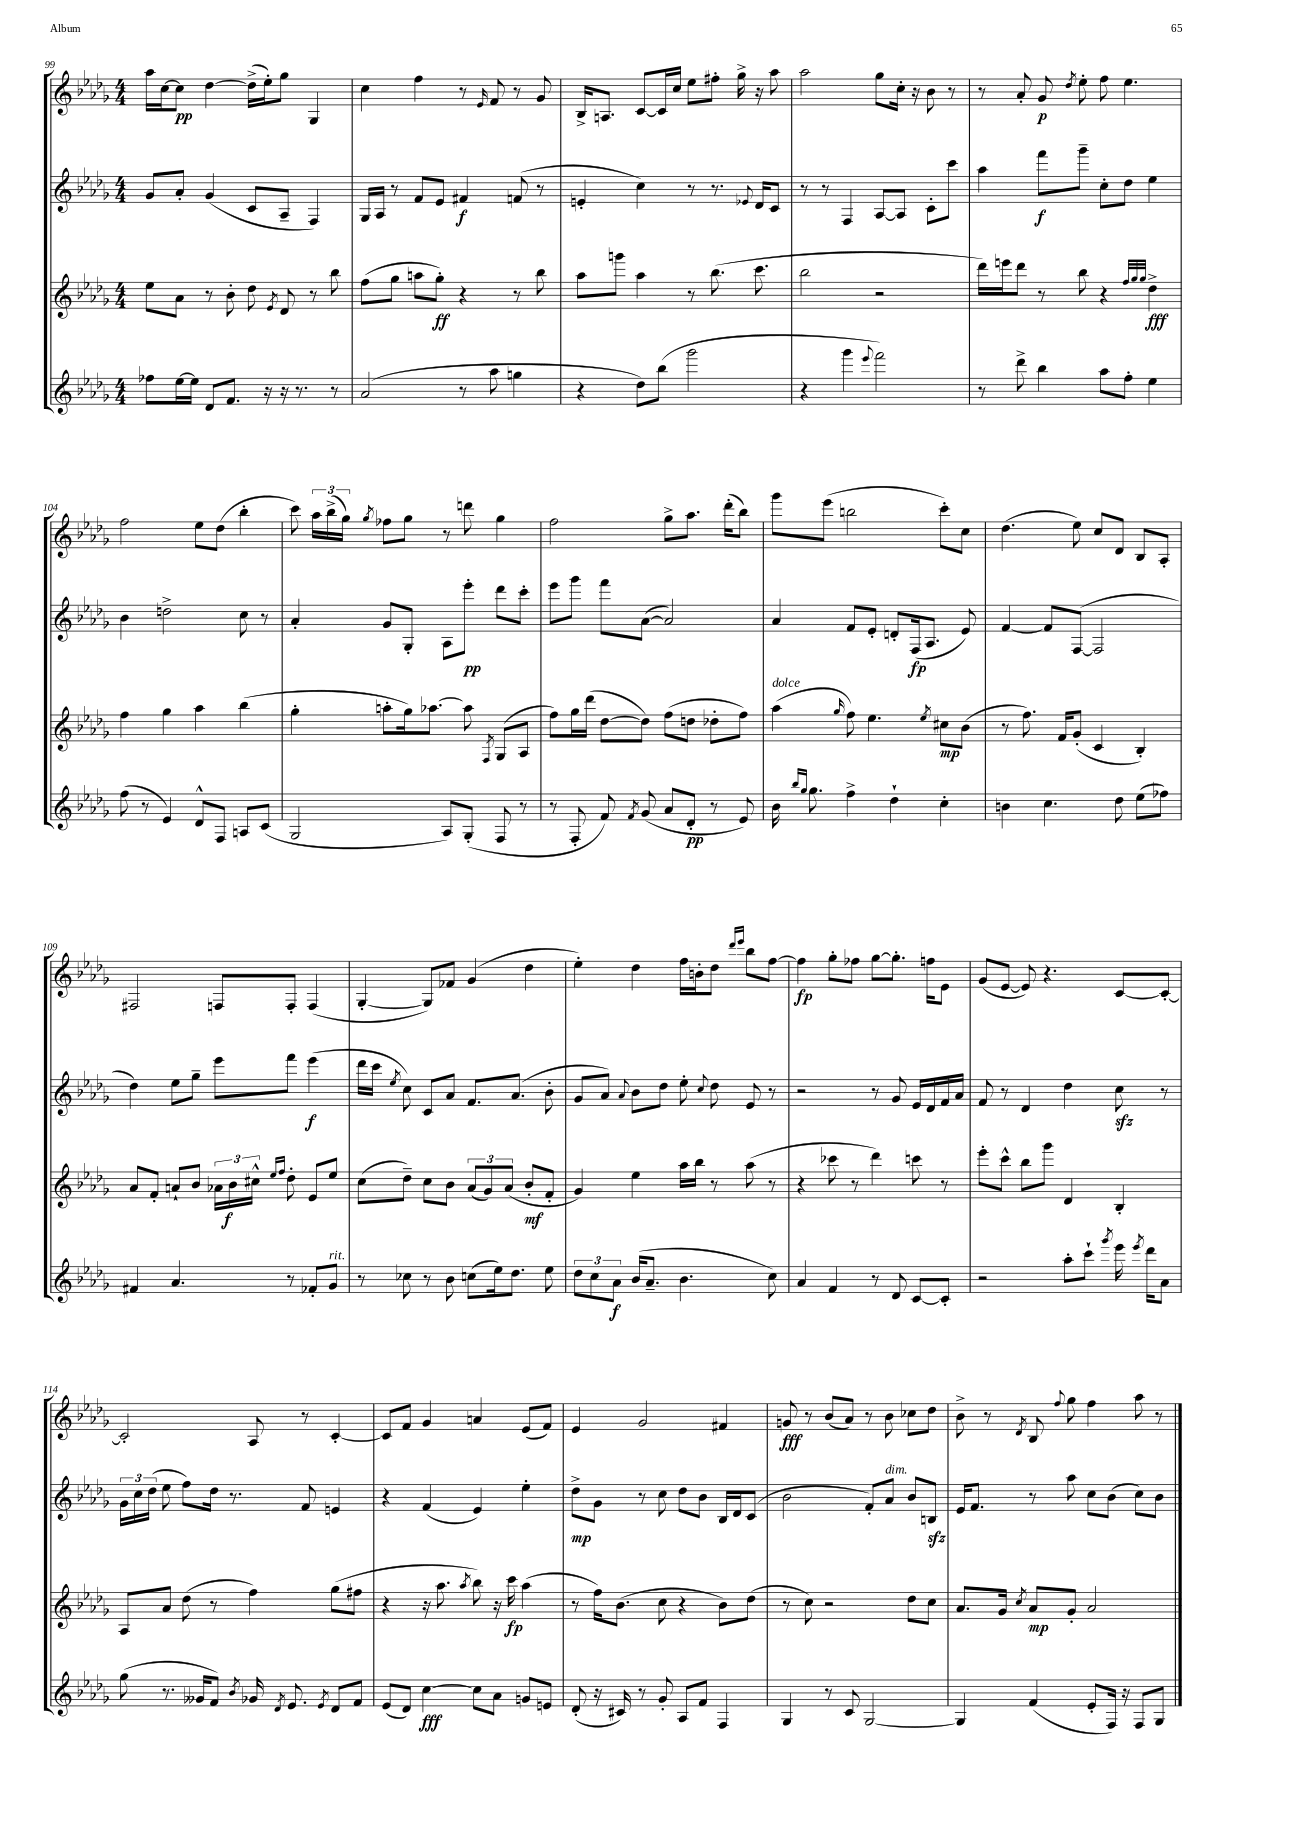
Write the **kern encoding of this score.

**kern	**kern	**kern	**kern
*staff4	*staff3	*staff2	*staff1
*clefG2	*clefG2	*clefG2	*clefG2
*k[b-e-a-d-g-]	*k[b-e-a-d-g-]	*k[b-e-a-d-g-]	*k[b-e-a-d-g-]
*M4/4	*M4/4	*M4/4	*M4/4
8ff-\L	8ee-\L	8g-/L	16aa-\LL
.	.	.	[16cc\J
[16ee-\L	8a-\J	8a-'/J	8cc\]J
16ee-\]JJ	.	.	.
8d-/L	8r	(4g-/	[4dd-\
8.f/J	8b-'\	.	.
.	8dd-\	8c/L	(16dd-^\]LL
16r	.	.	16ee-'\J)
.	8qe-/	.	.
16r	8d-/	8A-~/J	8gg-\J
8.r	.	.	.
.	8r	4F/)	4G-/
8r	8bb-\	.	.
=	=	=	=
(2a-/	(8ff\L	16G-/LL	4cc\
.	.	16A-/JJ	.
.	8gg-\J	8r	.
.	8aa\L	8f/L	4ff\
.	8gg-'\J)	8e-/J	.
8r	4r	4f#/	8r
.	.	.	16qqe-/
8aa-\	.	.	8f/
4gg\	8r	(8f/	8r
.	8bb-\	8r	8g-/
=	=	=	=
4r	8aa-\L	4e'/	16B-^/LK
.	.	.	8.A/J
.	8ggg\J	.	.
8dd-\L)	4aa-\	4cc\)	[8c/L
(8bb-\J	.	.	16c/]L
.	.	.	16cc/JJ
2ggg-\	8r	8r	8ee-\L
.	(8.bb-\	8.r	8ff#'\J
.	.	.	16gg-^\
.	.	8qqe-/	.
.	8.ccc\	16d-/LK	16r
.	.	8c/J	8aa-\
=	=	=	=
4r	2bb-\	8r	2aa-\
.	.	8r	.
4ggg-\	.	4F/	.
8qqeee-/	.	.	.
2fff\)	2r	[8A-/L	8gg-\L
.	.	8A-/]J	16cc'\Jk
.	.	.	16r
.	.	8c'\L	8b-\
.	.	8ccc\J	8r
=	=	=	=
8r	16ddd-\LL)	4aa-\	8r
.	16eee\J	.	.
8ddd-^\	8ddd-\J	.	8a-'/
4bb-\	8r	8fff\L	8g-/
.	.	.	8qdd-/
.	8bb-\	8ggg-~\J	8ee-'\
8aa-\L	4r	8cc'\L	8ff\
8ff'\J	.	8dd-\J	4.ee-\
.	32qqff/LLL	.	.
.	32qqgg-/	.	.
.	32qqgg-/JJJ	.	.
4ee-\	4dd-^\	4ee-\	.
=	=	=	=
(8ff\	4ff\	4b-\	2ff\
8r	.	.	.
4e-/)	4gg-\	2dd^\	.
8d-^^/L	4aa-\	.	8ee-\L
8F/J	.	.	(8dd-\J
8A/L	(4bb-\	8cc\	4bb-'\
(8c/J	.	8r	.
=	=	=	=
2G-/	4gg-'\	4a-'/	8ccc\)
.	.	.	24aa-\LL
.	.	.	(24bb-^\
.	.	.	24gg-\JJ)
.	.	.	8qgg-/
.	8aa'\L	8g-/L	8ff-\L
.	16gg-\k)	8G-'/J	8gg-\J
.	[8.aa-\J	.	.
8A-/L)	.	8A-\L	8r
(8G-'/J	8aa-\]	8eee-'\J	8ddd\
.	8qF/	.	.
8F/	(8G-/L	8ddd-\L	4gg-\
8r	8A-/J	8ccc'\J	.
=	=	=	=
8r	8ff\L)	8eee-\L	2ff\
8F'/	16gg-\L	8ggg-\J	.
.	(16ddd-\JJ	.	.
8f/)	[8dd-\L	8fff\L	.
8qf/	.	.	.
(8g-/	8dd-\]J)	([8a-\J	.
8a-/L	(8ff\L	2a-/])	8gg-^\L
8d-'/J	8dd\J	.	8.aa-\J
8r	8dd-'\L	.	.
.	.	.	(16ddd-'\LK
8e-/)	8ff\J)	.	8bb-\J)
=	=	=	=
16b-\	(4aa-\	4a-/	8ggg-\L
16qqbb-/LL	.	.	.
16qqgg-/JJ	.	.	.
8.gg-\	.	.	.
.	.	.	(8eee-\J
.	16qqgg-/	.	.
4ff^\	8ff\)	8f/L	2bb\
.	4.ee-\	8e-'/J	.
4dd-`\	.	8d'/L	.
.	.	(16F/k	.
.	.	8.A-/J	.
.	8qee-/	.	.
4cc'\	8cc#\L	.	8ccc'\L)
.	(8b-\J	8e-/)	8cc\J
=	=	=	=
4b\	8r	[4f/	(4.dd-\
.	8.ff\)	.	.
4.cc\	.	8f/]L	.
.	16f/LK	.	.
.	(8g-'/J	([8F/J	8ee-\)
.	4c/	2F/]	8cc/L
8dd-\	.	.	8d-/J
(8ee-\L	4B-'/)	.	8B-/L
8ff-\J)	.	.	8A-'/J
=	=	=	=
4f#/	8a-/L	4dd-\)	2F#/
.	8f'/J	.	.
4.a-/	8a`/L	8ee-\L	.
.	8b-/J	8gg-~\J	.
.	24a-\LL	8eee-\L	8F/L
.	24b-\	.	.
.	24cc#^^\JJ	.	.
.	16qqee-/LL	.	.
.	16qqff/JJ	.	.
8r	8dd-'\	8fff\J	8F'/J
8f-'/L	8e-/L	(4eee-\	(4F/
8g-/J	8ee-/J	.	.
=	=	=	=
8r	(8cc\L	16ddd-\LL	[4G-'/
.	.	16ccc\JJ	.
.	.	8qee-/	.
8cc-\	8dd-~\J)	8cc\)	.
8r	8cc\L	8c/L	8G-/]L)
8b-\	8b-\J	8a-/J	8f-/J
(8cc\L	(12a-/L	8.f/L	(4g-/
.	12g-/)	.	.
16ee-\k)	.	.	.
.	(12a-/J	.	.
8.dd-\J	.	(8.a-/J	.
.	8b-'/L	.	4dd-\
8ee-\	8f'/J	8b-'\	.
=	=	=	=
12dd-\L	4g-/)	8g-/L	4ee-'\)
12cc\	.	.	.
.	.	8a-/J)	.
12a-\J	.	.	.
.	.	8qqa-/	.
(16b-/LK	4ee-\	8b-\L	4dd-\
8.a-~/J	.	.	.
.	.	8dd-\J	.
4.b-\	16aa-\LL	8ee-'\	16ff\LL
.	16bb-\JJ	.	16b'\J
.	.	8qqcc/	.
.	8r	8dd-\	8dd-\J
.	.	.	16qqddd-/LL
.	.	.	16qqeee-/JJ
.	(8aa-\	8e-/	8bb-\L
8cc\)	8r	8r	[8ff\J
=	=	=	=
4a-/	4r	2r	4ff\]
4f/	8ccc-\	.	8gg-'\L
.	8r	.	8ff-\J
8r	4ddd-\)	8r	[8gg-\L
8d-/	.	8g-/	8.gg-'\]J
[8c/L	8ccc\	16e-/LL	.
.	.	16d-/	16ff\LK
8c'/]J	8r	16f/	8e-\J
.	.	16a-/JJ	.
=	=	=	=
2r	8eee-'\L	8f/	(8g-/L
.	8ccc^^\J	8r	[8e-/J
.	8bb-\L	4d-/	8e-/])
.	8ggg-\J	.	4.r
8aa-'\L	4d-/	4dd-\	.
8ccc`\J	.	.	.
8qggg-/	.	.	.
16eee-\	4B-'/	8cc\	[8c/L
8qeee-/	.	.	.
16ddd-\LK	.	.	.
8a-\J	.	8r	8c'/_J
=	=	=	=
(8gg-\	8A-/L	24g-\LL	2c'/]
.	.	24cc\	.
.	.	(24dd-\JJ	.
8.r	8a-/J	8ee-\	.
.	(8dd-\	8ff\L)	.
16g--/LK	.	.	.
8f/J)	8r	16dd-\Jk	.
.	.	8.r	.
8qb-/	.	.	.
16g-/	4ff\)	.	8A-/
8qd-/	.	.	.
8.e-/	.	.	.
.	.	8f/	8r
8qe-/	.	.	.
8d-/L	(8gg-\L	4e/	[4c'/
8f/J	8ff#\J	.	.
=	=	=	=
(8e-/L	4r	4r	8c/]L
8d-/J)	.	.	8f/J
[4cc\	16r	(4f/	4g-/
.	8.aa-\	.	.
.	8qaa-/	.	.
8cc\]L	8bb-\)	4e-/)	4a/
8a-\J	16r	.	.
.	16ccc\	.	.
8g/L	(4aa-\	4ee-'\	(8e-/L
8e/J	.	.	8f/J)
=	=	=	=
(8d-'/	8r	8dd-^\L	4e-/
16r	16ff\LK)	8g-\J	.
16c#/)	(8.b-\J	.	.
8r	.	8r	2g-/
8g-'/	8cc\	8cc\	.
8A-/L	4r	8dd-\L	.
8f/J	.	8b-\J	.
4F/	8b-\L)	16B-/LL	4f#/
.	.	16d-/J	.
.	(8dd-\J	(8c/J	.
=	=	=	=
4G-/	8r	2b-\	8g/
.	8cc\)	.	8r
8r	2r	.	(8b-/L
8c/	.	.	8a-/J)
[2G-/	.	8f'/L)	8r
.	.	8a-/J	8b-\
.	8dd-\L	8b-/L	8cc-\L
.	8cc\J	8B/J	8dd-\J
=	=	=	=
4G-/]	8.a-/L	16e-/LK	8b-^\
.	.	8.f/J	.
.	.	.	8r
.	16g-/Jk	.	.
.	8qcc/	.	8qd-/
(4f/	8a-/L	8r	8B-/
.	.	.	8qqff/
.	8g-'/J	8aa-\	8gg-\
8e-'/L	2a-/	8cc\L	4ff\
16F/Jk)	.	(8b-\J	.
16r	.	.	.
8F/L	.	8cc\L)	8aa-\
8G-/J	.	8b-\J	8r
==	==	==	==
*-	*-	*-	*-
